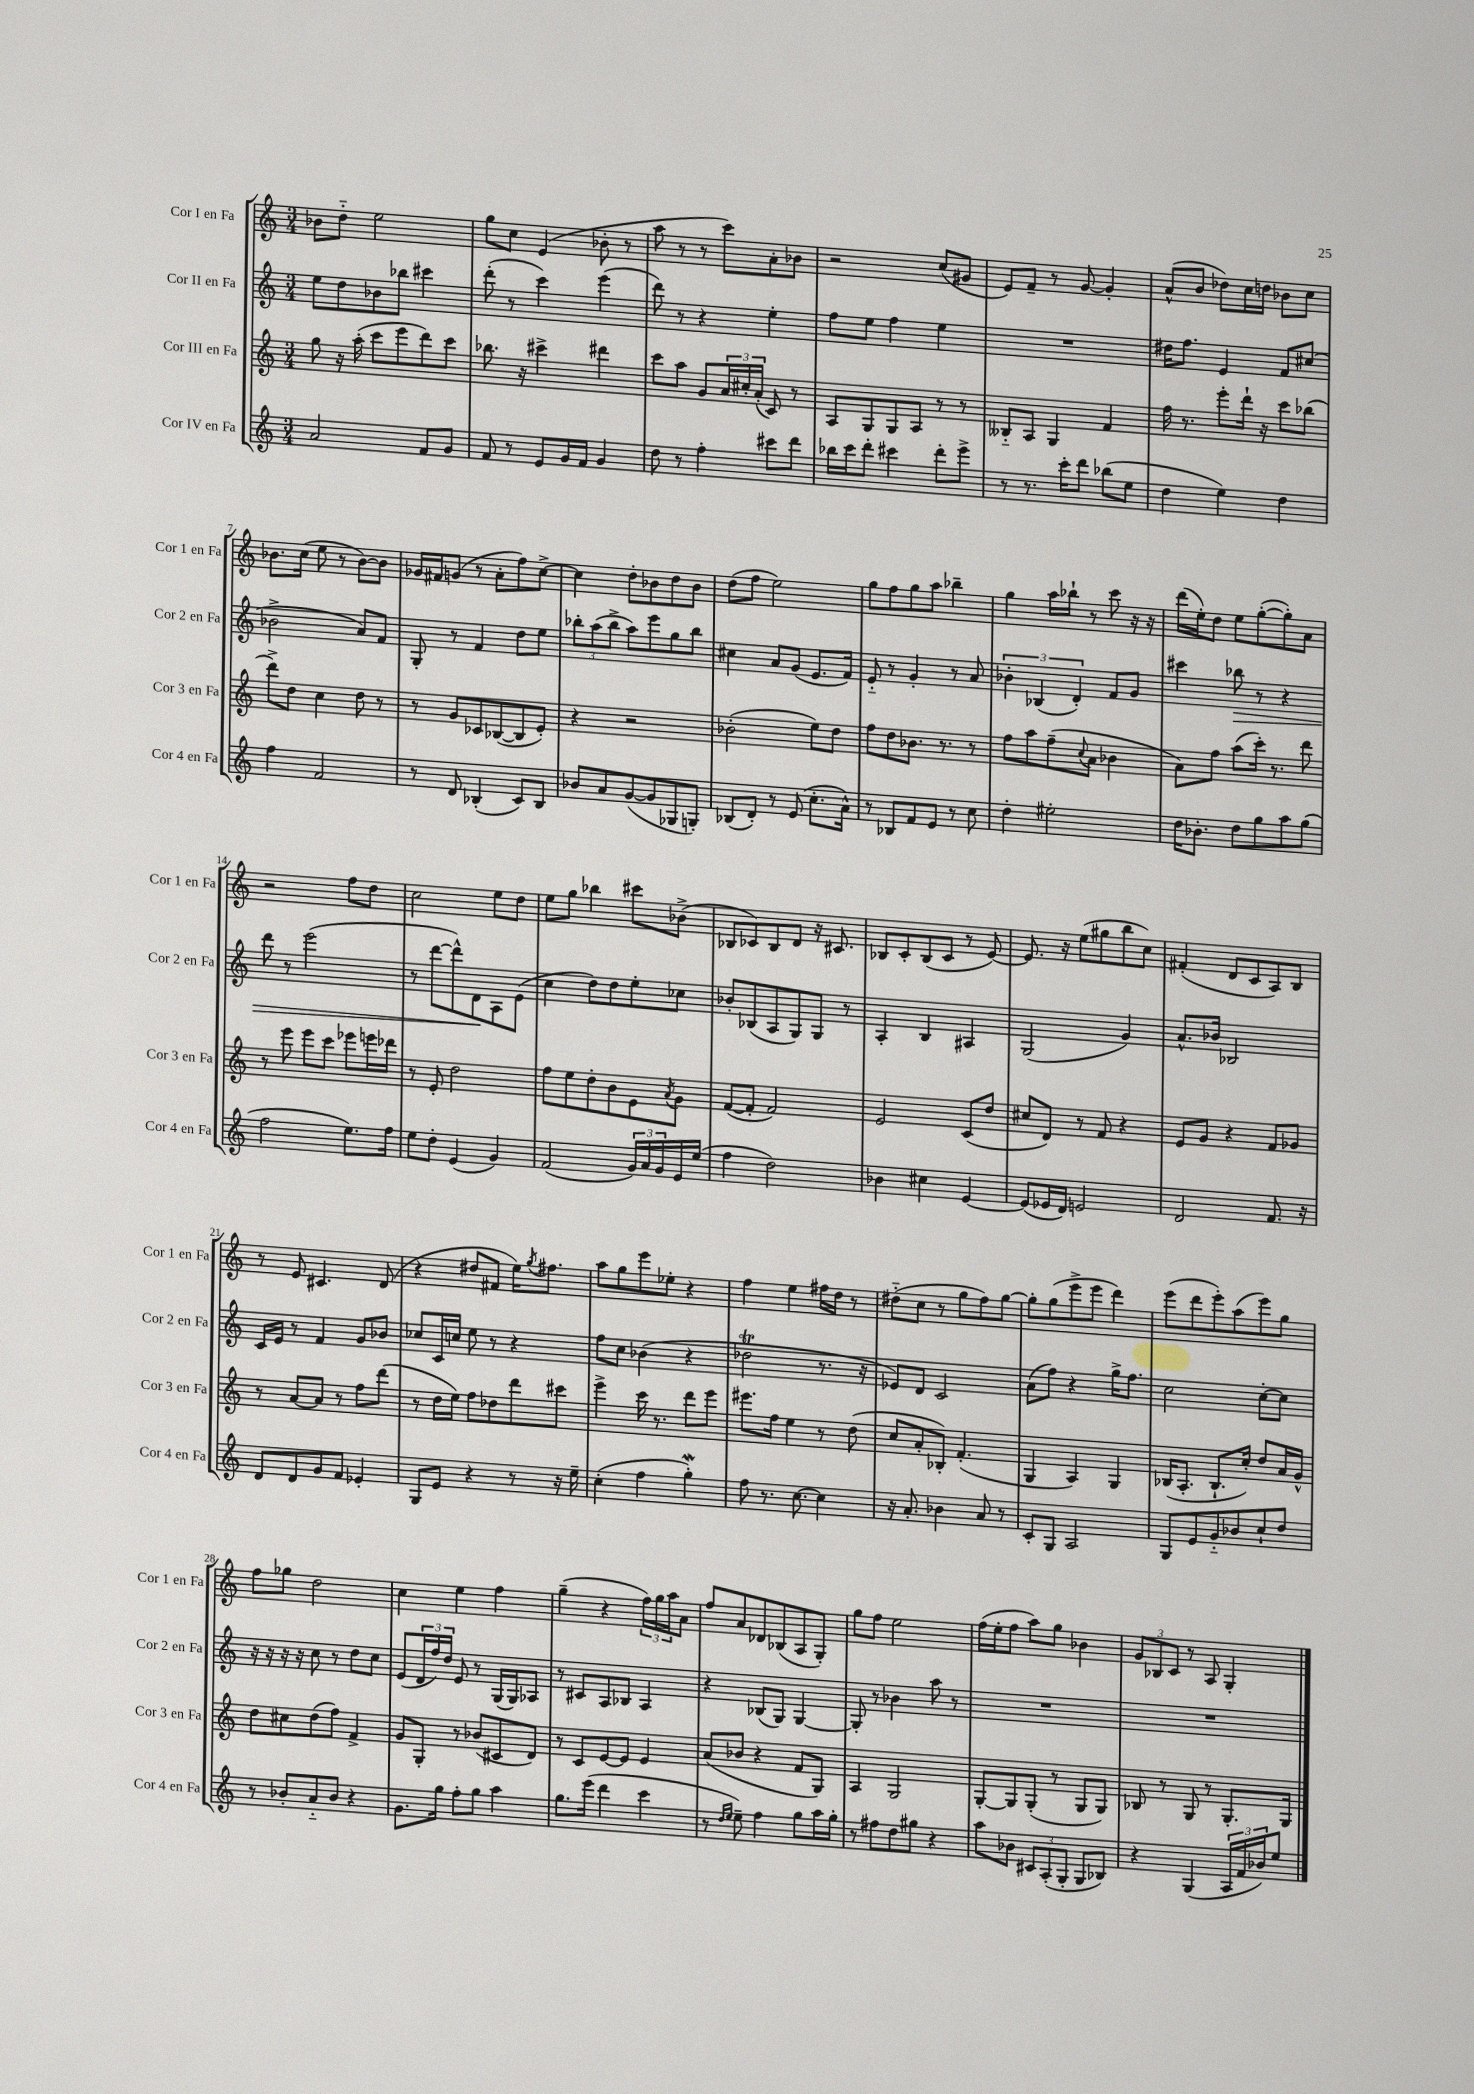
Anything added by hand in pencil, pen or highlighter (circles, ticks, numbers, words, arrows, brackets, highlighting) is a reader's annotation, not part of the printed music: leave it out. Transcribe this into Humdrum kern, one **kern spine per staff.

**kern	**kern	**kern	**dynam	**kern
*part4	*part3	*part2	*part2	*part1
*staff4	*staff3	*staff2	*staff2	*staff1
*I"Cor IV en Fa	*I"Cor III en Fa	*I"Cor II en Fa	*	*I"Cor I en Fa
*I'Cor 4 en Fa	*I'Cor 3 en Fa	*I'Cor 2 en Fa	*	*I'Cor 1 en Fa
*clefG2	*clefG2	*clefG2	*	*clefG2
*k[]	*k[]	*k[]	*	*k[]
*M3/4	*M3/4	*M3/4	*	*M3/4
=1	=1	=1	=1	=1
2a/	8gg\	8ee\L	.	8b-X\L
.	16r	8dd\	.	8dd\J
.	(16aa'\	.	.	.
.	8ccc\L	8b-X\	.	2ee\
.	8eee\	8bb-X\J	.	.
8f/L	8ddd\)	4ccc#X\	.	.
8g/J	8ccc\J	.	.	.
=2	=2	=2	=2	=2
8f/	8.bb-X\	(8ddd'\	.	8gg\L
8r	.	8r	.	8cc\J
.	16r	.	.	.
8e/L	4ccc#X^\	4ccc\)	.	(4e/
16g/L	.	.	.	.
16f/JJ	.	.	.	.
4g/	4ddd#X\	(4eee\	.	8b-X'\
.	.	.	.	8r
=3	=3	=3	=3	=3
8dd\	8ccc\L	8ddd\)	.	8aa\
8r	8aa\J	8r	.	8r
4ff'\	8g/L	4r	.	8r
.	24a/L	.	.	8ccc\L)
.	24cc#X'/	.	.	.
.	(24a'/JJ	.	.	.
8ccc#X\L	8c/)	4ee'\	.	8a'\
8ddd\J	8r	.	.	8b-X\J
=4	=4	=4	=4	=4
16bb-X\LL	8A/L	8ff\L	.	2r
16ccc\J	.	.	.	.
8ddd'\J	8G/	8ee\J	.	.
4ccc#X\	8G/	4ff\	.	.
.	8A/J	.	.	.
8ddd'\L	8r	4ee\	.	(8cc/L
8eee^\J	8r	.	.	8g#X/J
=5	=5	=5	=5	=5
8r	8B--X/L	2.r	.	8e/L)
8.r	8A/J	.	.	8f~/J
.	4G/	.	.	8r
16ccc'\KL	.	.	.	.
8ddd\J	.	.	.	[8g/
(8bb-X\L	4f/	.	.	4g'/]
8ee\J	.	.	.	.
=6	=6	=6	=6	=6
4dd\	16ff\	16dd#X\KL	.	(8a^^/L
.	8.r	8.ff\J	.	.
.	.	.	.	8b/J
4ee\)	8eee'\L	4e/	.	8dd-X\L)
.	16ddd`\Jk	.	.	16cc\L
.	16r	.	.	16ddn\JJ
4dd\	8ccc\L	8f/L	.	8b-X\L
.	(8bb-X\J	(8cc#X/J	.	8cc\J
!!LO:LB:g=z
=7	=7	=7	=7	=7
4ff\	8ddd^\L)	2b-X^\	.	8.b-X\L
.	8dd\J	.	.	.
.	.	.	.	(16cc\Jk
2f/	4cc\	.	.	8ee\
.	.	.	.	8r
.	8dd\	8a/L)	.	[8b-\L)
.	8r	8f/J	.	8b-\J]
=8	=8	=8	=8	=8
8r	8r	8G'/	.	16g-X/LL
.	.	.	.	16f#X/J
8d/	8g/L	8r	.	(8gn/J
(4B-X'/	8c-X/	4f/	.	8r
.	([8B-X/	.	.	8a'\L
8c/L)	8B-/]	8dd\L	.	8ff\)
8B-/J	8e'/J)	8ee\J	.	[8cc^\J
=9	=9	=9	=9	=9
8b-X/L	4r	12bb-X'\L	.	4cc\]
.	.	(12aa\	.	.
8a/	.	.	.	.
.	.	12bb-^\J	.	.
([8g/	2r	8aa\L)	.	8dd'\L
8g/]	.	8eee\	.	8b-X\
8G-X/	.	8gg\	.	8dd\
8Gn'/J)	.	8bb-\J	.	8b-\J
=10	=10	=10	=10	=10
(8B-X/L	(2b-X'\	4cc#X\	.	(8dd\L
8d'/J)	.	.	.	8ff\J
8r	.	8a/L	.	2ee\)
(8e/	.	(8g/J	.	.
8.cc'\L	8ee\L)	8.e/L	.	.
.	8dd\J	.	.	.
16a^^\Jk)	.	16f/Jk)	.	.
=11	=11	=11	=11	=11
8r	8ff\L	8e/	.	8gg\L
8B-X/L	8dd\	8r	.	8ff\
8f/	8.b-X\J	4g'/	.	8gg\
8e/J	.	.	.	8aa\J
.	8.r	.	.	.
8r	.	8r	.	4bb-X~\
8cc\	8r	8a/	.	.
=12	=12	=12	=12	=12
4dd'\	8ff\L	6b-X'\	.	4gg\
.	8aa\	.	.	.
.	.	(6B-X/	.	.
2ee#X'\	(8ff~\	.	.	16aa\LL
.	.	.	.	16bb-X`\JJ
.	.	6d'/)	.	.
.	8qqcc/	.	.	.
.	8a\J	.	.	8r
.	4b-X\	8f/L	.	8ccc\
.	.	8g/J	.	16r
.	.	.	.	16r
=13	=13	=13	=13	=13
16dd\KL	8a\L)	4ccc#X\	.	(16ddd\LL
8.b-X'\J	.	.	.	16ee'\J)
.	8ff\J	.	.	8dd\J
!	!	!	!LO:HP:b	!
8dd\L	(8aa\L	8bb-X\	>	8ee\L
8gg\	16ccc'\Jk)	8r	.	([8gg'\
.	8.r	.	.	.
8aa\	.	4r	.	8gg'\])
(8gg\J	8ddd\	.	.	8a\J
!!LO:LB:g=z
=14	=14	=14	=14	=14
2ff\	8r	8ddd\	.	2r
.	8eee\	8r	.	.
.	8eee\L	(2eee\	.	.
.	8ccc\J	.	.	.
8.ee\L)	8eee-X\L	.	.	8ff\L
.	16eeen\L	.	.	8dd\J
16ff\Jk	16ddd-X\JJ	.	.	.
=15	=15	=15	=15	=15
8ee\L	8r	8r	.	2cc\
8dd'\J	8e'/	[8ddd\L	.	.
(4e/	2dd\	8ddd^^\])	.	.
.	.	8d\	.	.
4g/)	.	8A\	]	8ee\L
.	.	(8e\J	.	8dd\J
=16	=16	=16	=16	=16
(2f/	8ff\L	4cc\	.	8ee\L
.	8ee\	.	.	8gg\J
.	8dd'\	8dd\L)	.	4bb-X\
.	8b\	8dd\	.	.
24g/LL)	8e\	8ee'\	.	8ccc#X\L
24a/	.	.	.	.
24g/	.	.	.	.
.	8qa/	.	.	.
16e/	8g\J	8cc-X\J	.	(8b-X^\J
(16ee/JJ	.	.	.	.
=17	=17	=17	=17	=17
4ff\	([8f/L	8b-X'/L	.	8B-X/L
.	8f'/J]	(8B-X/	.	8c-X/)
2dd\)	2f/)	8A/	.	8B-/
.	.	8G/)	.	8d/J
.	.	8G/J	.	16r
.	.	.	.	8.c#X/
.	.	8r	.	.
=18	=18	=18	=18	=18
4b-X\	2e/	4A'/	.	8B-X/L
.	.	.	.	8c'/
4cc#X\	.	4B/	.	(8B-/
.	.	.	.	8c/J
[4e/	(8c/L	4A#X/	.	8r
.	8dd/J	.	.	[8e/)
=19	=19	=19	=19	=19
(8e/L]	8cc#X/L	(2G/	.	8.e/]
16e-X/L	8d/J)	.	.	.
16d/JJ)	.	.	.	16r
2en/	8r	.	.	(8ee\L
.	8f/	.	.	8gg#X\
.	4r	4g/)	.	8bb\
.	.	.	.	8cc\J)
=20	=20	=20	=20	=20
2d/	8e/L	8.a^^/L	.	(4f#X'/
.	8g/J	.	.	.
.	.	16b-X/Jk	.	.
.	4r	2B-X/	.	8d/L
.	.	.	.	8c/
8.f/	8f/L	.	.	8A/)
.	8g-X/J	.	.	8B/J
16r	.	.	.	.
!!LO:LB:g=z
=21	=21	=21	=21	=21
8d/L	8r	16c/LL	.	8r
.	.	16e/JJ	.	.
8d/	[8a/L	8r	.	8e/
8g/	8a/J]	4f/	.	4.c#X/
8f/J	8r	.	.	.
4e-X'/	8ff\L	8g/L	.	.
.	(8ddd\J	8b-X/J	.	(8d/
=22	=22	=22	=22	=22
8G/L	8r	8cc-X/L	.	4r
8e/J	16dd\LL	16c/L	.	.
.	16ee\JJ)	16ccn/JJ	.	.
4r	8ff\L	8ee\	.	8dd#X/L
.	8dd-X\	8r	.	8f#X/J
8r	8ddd\	4r	.	16ee\KL)
.	.	.	.	8qgg/
.	.	.	.	8.ff#X\J
16r	8ccc#X\J	.	.	.
16ee~\	.	.	.	.
=23	=23	=23	=23	=23
(4cc'\	4eee^\	8ff\L	.	8aa\L
.	.	8cc\J	.	8gg\
4ff\	16ccc\	(4b-X\	.	8eee\
.	8.r	.	.	.
.	.	.	.	8ee-X'\J
4ggW'\)	8ddd\L	4r	.	4r
.	8eee\J	.	.	.
=24	=24	=24	=24	=24
8ff\	8.eee#X\L	2dd-XT\	.	4ff\
8.r	.	.	.	.
.	16ff\Jk	.	.	.
.	4ee\	.	.	4ee\
[8.cc\	.	.	.	.
4cc\]	8r	8.r	.	16ff#X\LL
.	.	.	.	16dd\JJ
.	(8dd\	.	.	8r
.	.	16r	.	.
=25	=25	=25	=25	=25
16r	8cc/L	8e-X/L)	.	(8dd#X\L
8.a'/	.	.	.	.
.	8a'/	8d/J	.	8cc\J
4b-X\	8B-X'/J)	2c/	.	8r
.	(4.f'/	.	.	8gg\L
8a/	.	.	.	8ff\)
8r	.	.	.	[8gg\J
=26	=26	=26	=26	=26
8c'/L	4G/	(8a\L	.	8gg'\L]
8G/J	.	8ff\J)	.	(8gg\
2A/	4A/)	4r	.	8eee^\
.	.	.	.	8eee\J
.	4G/	16gg^\KL	.	4ddd\)
.	.	8.ff\J	.	.
=27	=27	=27	=27	=27
8G/L	(16B-X/KL	2cc\	.	(8eee\L
.	8.A'/J	.	.	.
8e/	.	.	.	8ddd\
8g/	8.B-`/L	.	.	8eee'\)
8b-X/	.	.	.	(8aa\
.	16cc'/Jk)	.	.	.
8cc`/	8dd/L	[8cc'\L	.	8eee\)
8dd/J	16a/L	8cc\J]	.	8gg\J
.	16g^^/JJ	.	.	.
!!LO:LB:g=z
=28	=28	=28	=28	=28
8r	8dd\L	16r	.	8ff\L
.	.	16r	.	.
8b-X'/L	8cc#X\	16r	.	8gg-X\J
.	.	16r	.	.
8a/	(8dd\	8cc\	.	2dd\
8b-/J	8ff\J)	8r	.	.
4r	4f^/	8dd\L	.	.
.	.	8cc\J	.	.
=29	=29	=29	=29	=29
8.g\L	8g/L	(8e/L	.	4cc\
.	8G'/J	24d/L	.	.
.	.	24ff/)	.	.
16gg\Jk	.	.	.	.
.	.	24dd/JJ	.	.
8ff'\L	8r	8e/	.	4ee\
8gg\J	(8b-X/L	8r	.	.
4aa\	8c#X/	(16G/LL	.	4ff\
.	.	16G/J)	.	.
.	8d/J)	8A-X/J	.	.
=30	=30	=30	=30	=30
8.gg\L	8r	8r	.	(4gg~\
.	8c/L	8c#X/L	.	.
(16eee\Jk	.	.	.	.
4ddd\	[8e/	8A/	.	4r
.	8e/J]	8B-X/J	.	.
4ccc\	4e/	4A/	.	24ff\LL)
.	.	.	.	24gg\
.	.	.	.	24aa\J
.	.	.	.	8a\J
=31	=31	=31	=31	=31
8r	(8a/L	4r	.	8ff/L
16qqdd/LL	.	.	.	.
16qqee/JJ	.	.	.	.
8ee~\)	8b-X/J	.	.	8a/
4ff\	4r	(8B-X/L	.	8d-X/
.	.	8G/J)	.	(8B-X/
8gg\L	8f/L	[4G/	.	8A/
16aa\L	8G/J)	.	.	8G'/J)
16gg'\JJ	.	.	.	.
=32	=32	=32	=32	=32
8r	4A/	8G'/]	.	8gg\L
8ff#X\L	.	8r	.	8ff\J
8dd\	2G/	4b-X\	.	2ee\
8gg#X\J	.	.	.	.
4r	.	8aa\	.	.
.	.	8r	.	.
=33	=33	=33	=33	=33
8aa\L	[8G'/L	2.r	.	(16ff\LL
.	.	.	.	16ee'\J
8b-X\J	8G/]	.	.	8ff\J
12c#X/L	(8G'/J	.	.	8aa\L)
(12A'/	.	.	.	.
.	8r	.	.	8gg\J
12G'/J	.	.	.	.
8G/L	8G/L	.	.	4b-X\
8B-X/J)	8G/J)	.	.	.
=34	=34	=34	=34	=34
4r	8B-X/	2.r	.	12g/L
.	.	.	.	12B-X/
.	8r	.	.	.
.	.	.	.	12c/J
(4G/	8G/	.	.	8r
.	8r	.	.	8A/
24A/LL	8.G'/L	.	.	4G'/
24f/	.	.	.	.
24b-X/J)	.	.	.	.
8ee/J	.	.	.	.
.	16G/Jk	.	.	.
==	==	==	==	==
*-	*-	*-	*-	*-
